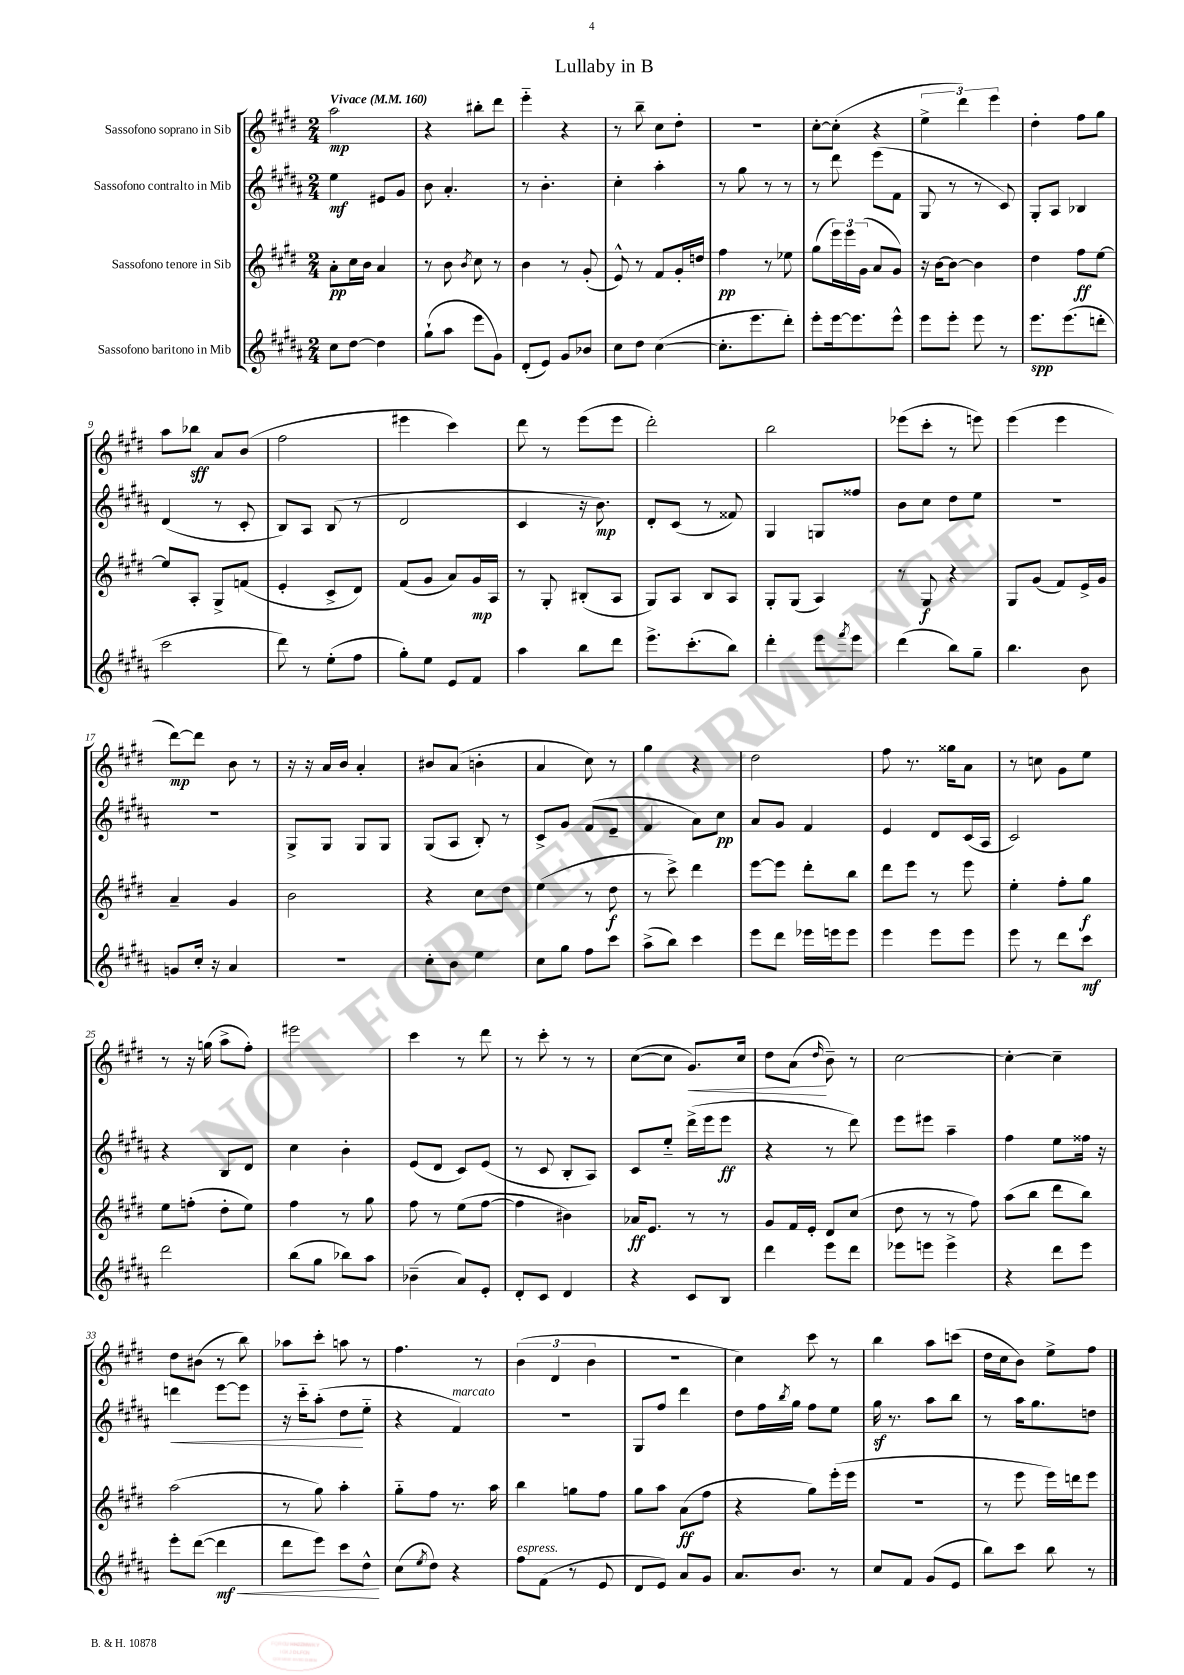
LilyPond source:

\header { title = "Lullaby in B" }
<<
\new StaffGroup <<
\new Staff = "s0" \with { instrumentName = "Sassofono soprano in Sib" } {
    \clef treble \key e \major \numericTimeSignature \time 2/4 \tempo "Vivace" 4 = 160
    a''2\mp |
    r4 bis''8-. dis'''8 |
    e'''4-_ r4 |
    r8 b''8-- cis''8 dis''8-. |
    r2 |
    cis''8~-. cis''8-.( r4 |
    \tuplet 3/2 { e''4-> dis'''4) e'''4 } |
    dis''4-. fis''8 gis''8 |
    a''8 bes''8\sff a'8 b'8( |
    fis''2 |
    eis'''4 cis'''4) |
    dis'''8 r8 e'''8( e'''8 |
    dis'''2-.) |
    b''2 |
    ees'''8( cis'''8-. r8 e'''8) |
    e'''4( e'''4 |
    dis'''8~\mp) dis'''8 b'8 r8 |
    r16 r16 a'16 b'16 a'4-. |
    bis'8 a'8( b'4-. |
    a'4 cis''8) r8 |
    gis''4 r4 |
    dis''2 |
    fis''8 r8. gisis''16 a'8 |
    r8 c''8 gis'8 e''8 |
    r8 r16 g''16( a''8-> fis''8-.) |
    eis'''2 |
    cis'''4 r8 dis'''8 |
    r8 cis'''8-. r8 r8 |
    cis''8~( cis''8 gis'8.\<) cis''16 |
    dis''8 a'8\!( \grace { dis''16 } b'8--) r8 |
    cis''2~ |
    cis''4~-. cis''4-- |
    dis''8 bis'8( r8 b''8) |
    aes''8 cis'''8-. a''8 r8 |
    fis''4. r8 |
    \tuplet 3/2 { b'4( dis'4 b'4 } |
    R2 |
    cis''4) cis'''8 r8 |
    b''4 a''8 c'''8( |
    dis''16 cis''16 b'8) e''8-> fis''8 \bar "|." |
}
\new Staff = "s1" \with { instrumentName = "Sassofono contralto in Mib" } {
    \clef treble \key b \major \numericTimeSignature \time 2/4
    e''4\mf eis'8 gis'8 |
    b'8 ais'4.-. |
    r8 b'4.-. |
    cis''4-. ais''4-. |
    r8 gis''8 r8 r8 |
    r8 dis'''8 e'''8( fis'8 |
    gis8 r8 r8 cis'8) |
    gis8-. ais8 bes4 |
    dis'4( r8 cis'8-. |
    b8) ais8 b8( r8 |
    dis'2 |
    cis'4 r16 b'8.\mp) |
    dis'8-. cis'8( r8 fisis'8) |
    gis4 g8 fisis''8 |
    b'8 cis''8 dis''8 e''8 |
    R2 |
    R2 |
    gis8-> gis8 gis8 gis8 |
    gis8( ais8 b8-.) r8 |
    cis'8-> gis'8 fis'8( e'8-- |
    fis'4 ais'8) cis''8\pp |
    ais'8 gis'8 fis'4 |
    e'4 dis'8 cis'16( ais16 |
    cis'2) |
    r4 b8 dis'8 |
    cis''4 b'4-. |
    e'8( dis'8 cis'8) e'8( |
    r8 cis'8 b8-. ais8) |
    cis'8 e''8-_ dis'''16->( e'''16 e'''8\ff |
    r4 r8 dis'''8) |
    e'''8 eis'''8 ais''4-- |
    fis''4 e''8 fisis''16 r16 |
    d'''4\< e'''8~ e'''8 |
    r16 cis'''16-_ ais''8-.( dis''8\! e''8-_ |
    r4 fis'4^\markup { \italic "marcato" }) |
    r2 |
    gis8 fis''8 dis'''4 |
    dis''8 fis''16 \acciaccatura { b''8 } gis''16 fis''8 e''8 |
    gis''16\sf r8. ais''8 b''8 |
    r8 ais''16 gis''8. d''8 \bar "|." |
}
\new Staff = "s2" \with { instrumentName = "Sassofono tenore in Sib" } {
    \clef treble \key e \major \numericTimeSignature \time 2/4
    a'8-.\pp cis''16 b'16 a'4 |
    r8 b'8 \acciaccatura { b'8 } cis''8 r8 |
    b'4 r8 gis'8-.( |
    e'8-^) r8 fis'8 gis'16-. d''16 |
    fis''4\pp r8 ees''8 |
    gis''8( \tuplet 3/2 { e'''16) e'''16 gis'16( } a'8 gis'8) |
    r16 b'16~ b'8~ b'4 |
    dis''4 fis''8\ff e''8~ |
    e''8 a8-. gis8-> f'8( |
    e'4-. cis'8-> dis'8) |
    fis'8( gis'8 a'8) gis'16\mp a16 |
    r8 gis8-. bis8-.( a8 |
    gis8) a8 b8 a8 |
    gis8-. gis8( a4) |
    r8 gis8\f r4 |
    gis8 gis'8( fis'8) e'16-> gis'16 |
    a'4-- gis'4 |
    b'2 |
    r4 cis''8 dis''8 |
    e''4( r8 dis''8\f |
    r8 cis'''8->) dis'''4 |
    e'''8~ e'''8 dis'''8-. b''8 |
    dis'''8 e'''8 r8 e'''8 |
    e''4-. fis''8-. gis''8\f |
    e''8 f''8-.( dis''8-. e''8) |
    fis''4 r8 gis''8 |
    fis''8 r8 e''8( fis''8~ |
    fis''4 bis'4) |
    aes'16\ff e'8. r8 r8 |
    gis'8 fis'16 e'16-. dis'8 cis''8( |
    dis''8 r8 r8 fis''8) |
    a''8( b''8 dis'''8 b''8) |
    a''2( |
    r8 gis''8) a''4-. |
    gis''8-_ fis''8 r8. a''16 |
    b''4 g''8 fis''8 |
    gis''8 a''8 a'8\ff( fis''8 |
    r4 gis''8) e'''16-.( e'''16 |
    R2 |
    r8 e'''8 e'''16) d'''16 e'''8 \bar "|." |
}
\new Staff = "s3" \with { instrumentName = "Sassofono baritono in Mib" } {
    \clef treble \key b \major \numericTimeSignature \time 2/4
    cis''8 dis''8~ dis''4 |
    gis''8-!( ais''8 e'''8 gis'8) |
    dis'8-.( e'8) gis'8 bes'8 |
    cis''8 dis''8 cis''4~( |
    cis''8.-. e'''8. dis'''8-.) |
    e'''8-. e'''16~ e'''8. e'''8-^ |
    e'''8 e'''8-. e'''8 r8 |
    e'''8.\spp e'''8.( d'''8-. |
    cis'''2 |
    dis'''8) r8 e''8-.( fis''8 |
    gis''8-.) e''8 e'8 fis'8 |
    ais''4 b''8 dis'''8 |
    e'''8.-> cis'''8.-.( b''8) |
    dis'''4-. e'''8 \acciaccatura { fis'''8 } e'''8 |
    dis'''4( b''8) gis''8-- |
    b''4. b'8 |
    g'8 cis''16-. r16 ais'4 |
    R2 |
    cis''8-. b'8 e''4 |
    cis''8 gis''8 fis''8 cis'''8 |
    ais''8->( b''8) cis'''4 |
    e'''8 dis'''8 ees'''16 e'''16 e'''8 |
    e'''4 e'''8 e'''8 |
    e'''8 r8 dis'''8 cis'''8\mf |
    dis'''2 |
    b''8( gis''8 bes''8) ais''8 |
    bes'4--( ais'8) e'8-. |
    dis'8-. cis'8 dis'4 |
    r4 cis'8 b8 |
    dis'''4 e'''8 dis'''8 |
    ees'''8 e'''8 e'''4-> |
    r4 dis'''8 e'''8 |
    e'''8-. dis'''8~( dis'''4\mf\< |
    dis'''8 e'''8) cis'''8 dis''8-^\! |
    cis''8( \acciaccatura { e''8 } dis''8) r4 |
    fis''8^\markup { \italic "espress." } fis'8( r8 e'8 |
    dis'8 e'8) ais'8 gis'8 |
    ais'8. b'8. r8 |
    cis''8 fis'8 gis'8( e'8 |
    b''8) cis'''8 b''8 r8 \bar "|." |
}
>>
>>
